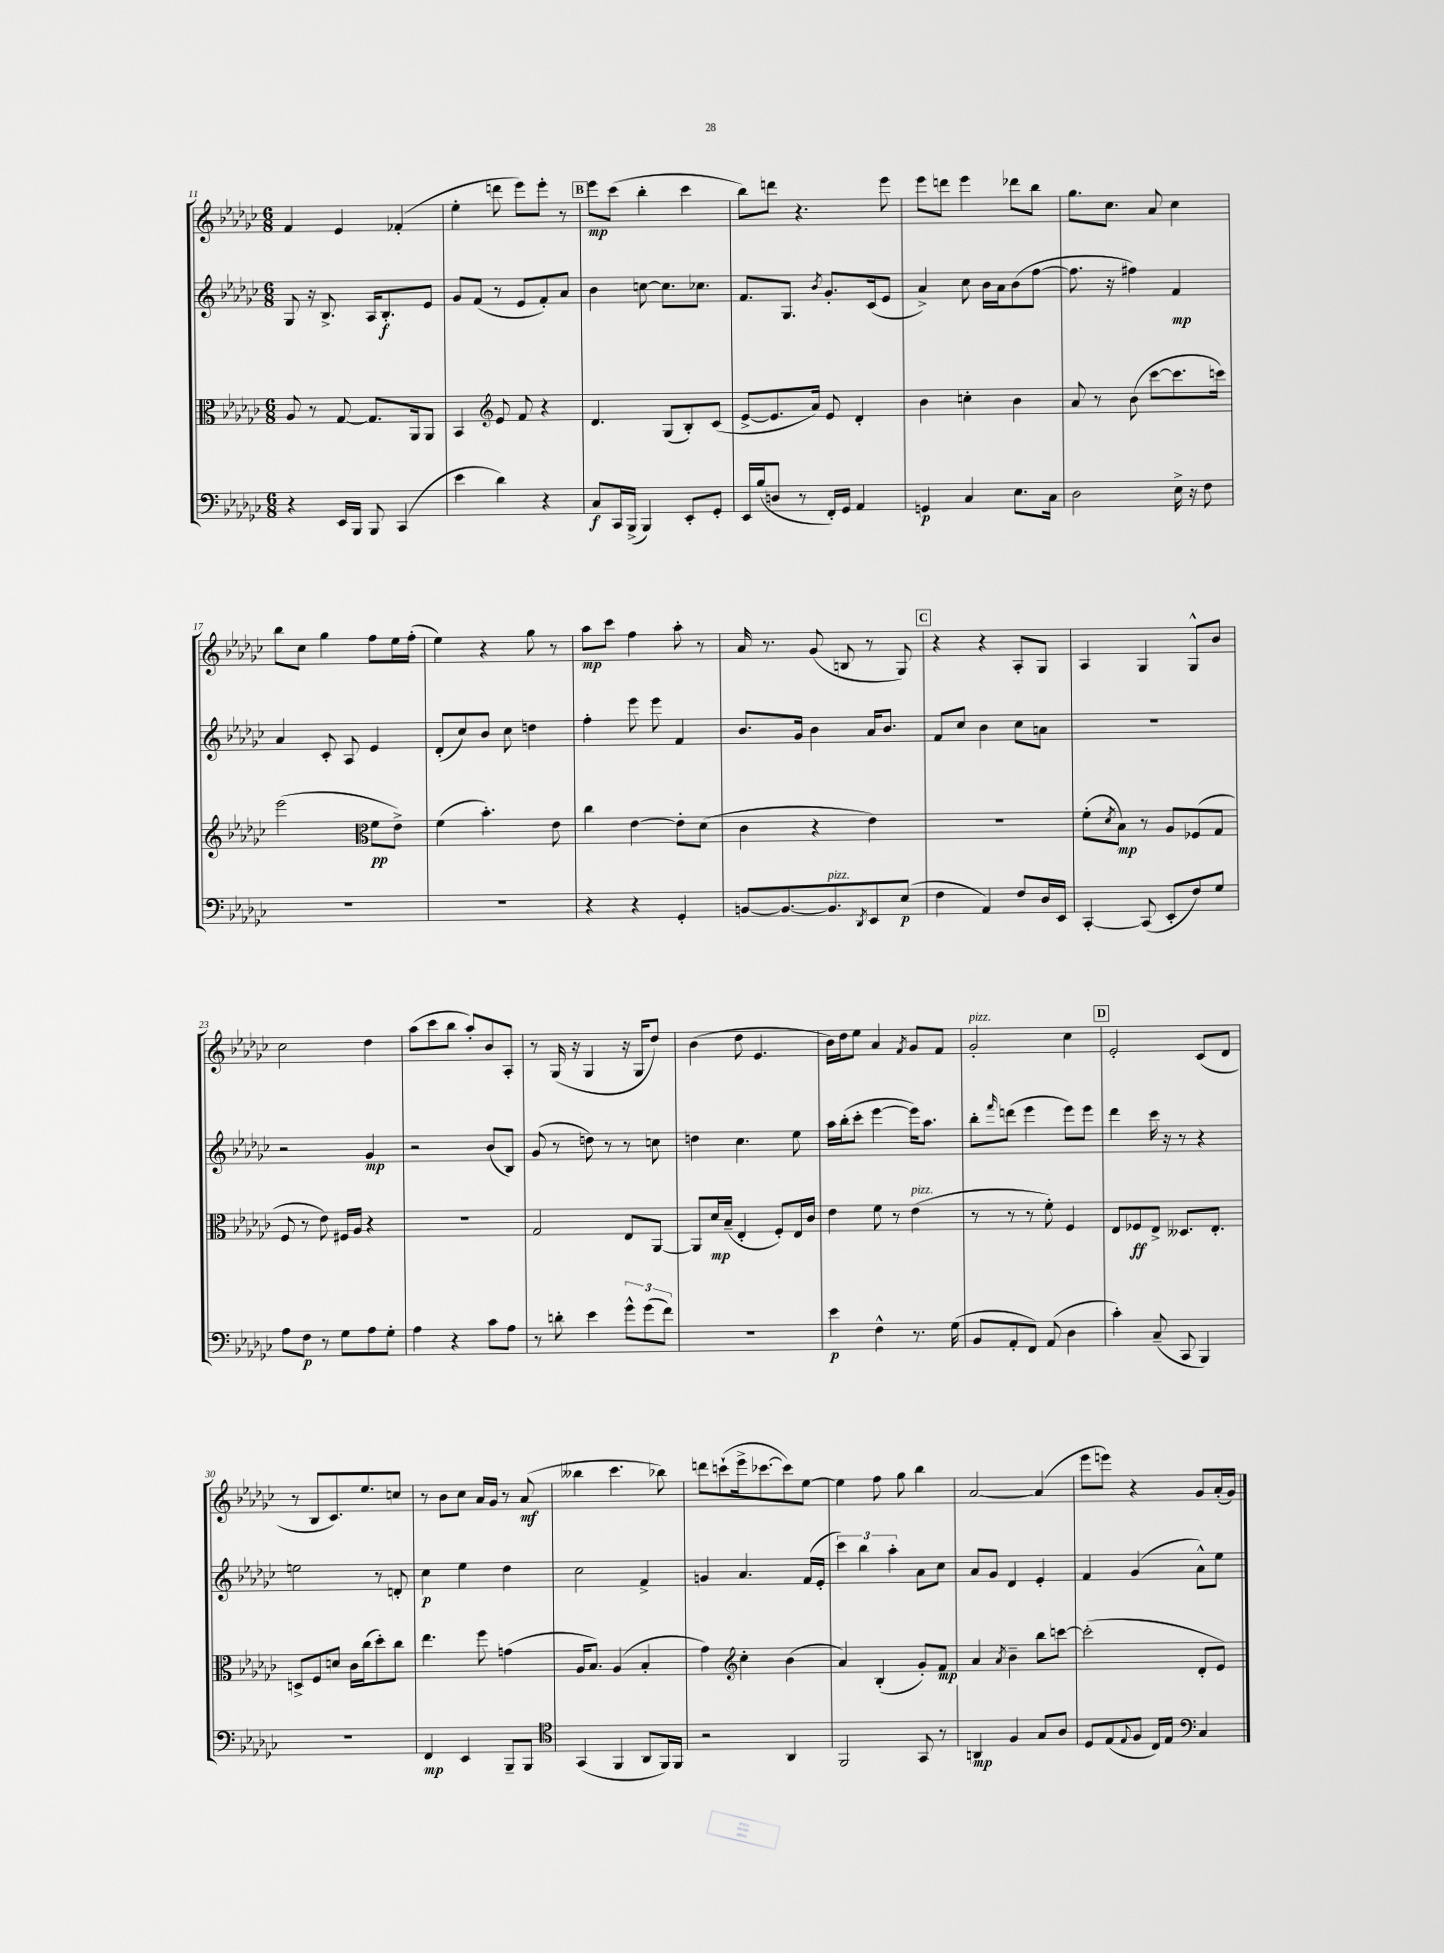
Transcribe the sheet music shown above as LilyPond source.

<<
\new StaffGroup <<
\new Staff = "s0" {
    \clef treble \key ges \major \numericTimeSignature \time 6/8
    f'4 ees'4 fes'4-.( |
    ees''4-. d'''8 ees'''8) ees'''8-. r8 |
    \mark \markup { \box "B" } ees'''8\mp ces'''8( bes''4-. ces'''4 |
    bes''8) d'''8 r4. ees'''8 |
    ees'''8 d'''8 ees'''4 des'''8 bes''8 |
    ges''8. ces''8. aes'8 ces''4 |
    bes''8 ces''8 ges''4 f''8 ees''16 f''16-.( |
    ees''4) r4 ges''8 r8 |
    aes''8\mp ces'''8 f''4 aes''8-. r8 |
    aes'16 r8. ges'8( b8 r8 ges8) |
    \mark \markup { \box "C" } r4 r4 aes8-. ges8 |
    aes4 ges4 ges8-^ bes'8 |
    ces''2 des''4 |
    aes''8( ces'''8 bes''8 aes''8-.) bes'8 aes8-. |
    r8 ges16( r16 ges4 r16 ges16 des''8) |
    bes'4( des''8 ees'4. |
    bes'16) des''16 ees''8 aes'4 \acciaccatura { f'8 } ges'8 f'8 |
    ges'2-.^\markup { \italic "pizz." } ces''4 |
    \mark \markup { \box "D" } ees'2-. ces'8( des'8 |
    r8 bes8 ces'8.) ees''8. c''8 |
    r8 bes'8 ces''8 aes'16 ges'16 r8 aes'8\mf( |
    beses''4 ces'''4. bes''8) |
    d'''8 c'''8-!( ees'''16-> ces'''8.~ ces'''8) ees''8~ |
    ees''4 f''8 ges''8 bes''4 |
    aes'2~ aes'4( |
    ees'''8 e'''8) r4 ges'8 aes'16-.( ges'16) \bar "|." |
}
\new Staff = "s1" {
    \clef treble \key ges \major \numericTimeSignature \time 6/8
    ges8 r16 bes8.-> aes16 bes8.-.\f ees'8 |
    ges'8 f'8( r8 ees'8 f'8-.) aes'8 |
    \mark \markup { \box "B" } bes'4 c''8~ c''8. ces''8. |
    f'8. ges8. \acciaccatura { bes'8 } ges'8.-. ces'16( ees'8 |
    aes'4->) ces''8 bes'16 aes'16 bes'8( f''8~ |
    f''8. r16 fis''4) f'4\mp |
    aes'4 ces'8-. aes8 ees'4 |
    des'8-.( ces''8) bes'8 ces''8 d''4 |
    f''4-. ees'''8 ees'''8 f'4 |
    bes'8. ges'16 bes'4 aes'16 bes'8. |
    \mark \markup { \box "C" } f'8 ces''8 bes'4 ces''8 a'8 |
    R2. |
    r2 ges'4\mp |
    r2 bes'8( bes8) |
    ges'8( r8 d''8) r8 r8 c''8 |
    d''4 ces''4. ees''8 |
    aes''16 bes''16-.( ces'''8-. ees'''4~ ees'''16) aes''8. |
    bes''8-. \grace { f'''16 } d'''8( ees'''4 ees'''8) ees'''8 |
    \mark \markup { \box "D" } des'''4 ces'''16 r16 r8 r4 |
    e''2 r8 d'8-. |
    ces''4\p ees''4 des''4 |
    ces''2 f'4-> |
    g'4 aes'4. f'16( ees'16-. |
    \tuplet 3/2 { ces'''4) bes''4 aes''4-. } aes'8 ces''8 |
    aes'8 ges'8 des'4 ees'4-. |
    f'4 ges'4( aes'8-^) ees''8 \bar "|." |
}
\new Staff = "s2" {
    \clef alto \key ges \major \numericTimeSignature \time 6/8
    aes8 r8 ges8~ ges8. aes,16 aes,8 |
    bes,4 \clef treble ees'8 f'8 r4 |
    \mark \markup { \box "B" } des'4. ges8( bes8-.) ces'8( |
    ees'8~-> ees'8. aes'16) ees'8 des'4-. |
    bes'4 c''4-. bes'4 |
    aes'8 r8 bes'8( ces'''8~ ces'''8. c'''16) |
    ees'''2( \clef alto f'8\pp ees'8->) |
    f'4( bes'4.-.) ees'8 |
    ces''4 ees'4~ ees'8-. des'8( |
    ces'4 r4 ees'4) |
    \mark \markup { \box "C" } r2. |
    f'8-.( \acciaccatura { des'8 } bes8\mp) r8 aes8 fes8( ges8 |
    f8 r8 ees'8) fis16 aes16 r4 |
    R2. |
    ges2 ees8 aes,8~ |
    aes,8 des'16\mp bes16--( ees4-. f8-.) ees16 ces'16 |
    ees'4 f'8 r8 ees'4^\markup { \italic "pizz." }( |
    r8 r8 r8 f'8-.) f4 |
    \mark \markup { \box "D" } ees8 fes8\ff ees8-> deses8. ees8.-. |
    d8-> f8 d'8 ces'16 ces''16( des''8-.) ces''8 |
    ees''4. f''8 g'4( |
    aes16 bes8.) aes4( bes4-. |
    ges'4) \clef treble ces''4-. bes'4( |
    aes'4) bes4-.( ges'8-.) f'8\mp |
    aes'4 \acciaccatura { aes'8 } bes'4-- bes''8 c'''8~ |
    c'''2-.( des'8-. ees'8) \bar "|." |
}
\new Staff = "s3" {
    \clef bass \key ges \major \numericTimeSignature \time 6/8
    r4 ees,16 bes,,16 bes,,8 ces,4( |
    ees'4 des'4) r4 |
    \mark \markup { \box "B" } ces8\f ces,16 bes,,16->( bes,,4) ees,8-. ges,8-. |
    ees,16 bes16( d8 r8 f,16-.) ges,16 aes,4 |
    g,4\p ces4 ees8. ces16 |
    des2 ees16-> r16 f8 |
    R2. |
    R2. |
    r4 r4 ges,4-. |
    b,8~ b,8.~ b,8.^\markup { \italic "pizz." } \acciaccatura { des,8 } ees,8 ees8\p( |
    \mark \markup { \box "C" } f4 aes,4) f8 des16 ees,16 |
    ces,4~-. ces,8( ees,8-. f8) ges8 |
    aes8 f8\p r8 ges8 aes8 ges8-. |
    aes4 r4 ces'8 aes8 |
    r8 d'8-. ees'4 \tuplet 3/2 { ges'8-^ ges'8( f'8) } |
    R2. |
    ees'4\p f4-^ r8. ges16( |
    bes,8 aes,8-. f,8) aes,8( des4 |
    \mark \markup { \box "D" } ces'4-.) ces8--( ces,8 bes,,4) |
    R2. |
    f,4\mp ees,4 bes,,8-- bes,,8 |
    \clef tenor ges,4( f,4 aes,8 f,16) f,16 |
    r2 aes,4 |
    f,2 ges,8 r8 |
    a,4\mp f4 ges8 aes8 |
    des8 ees8( \appoggiatura { ees8 } f8 ces16) ees16 \clef bass ces4 \bar "|." |
}
>>
>>
\layout { \context { \Score currentBarNumber = #11 } }
